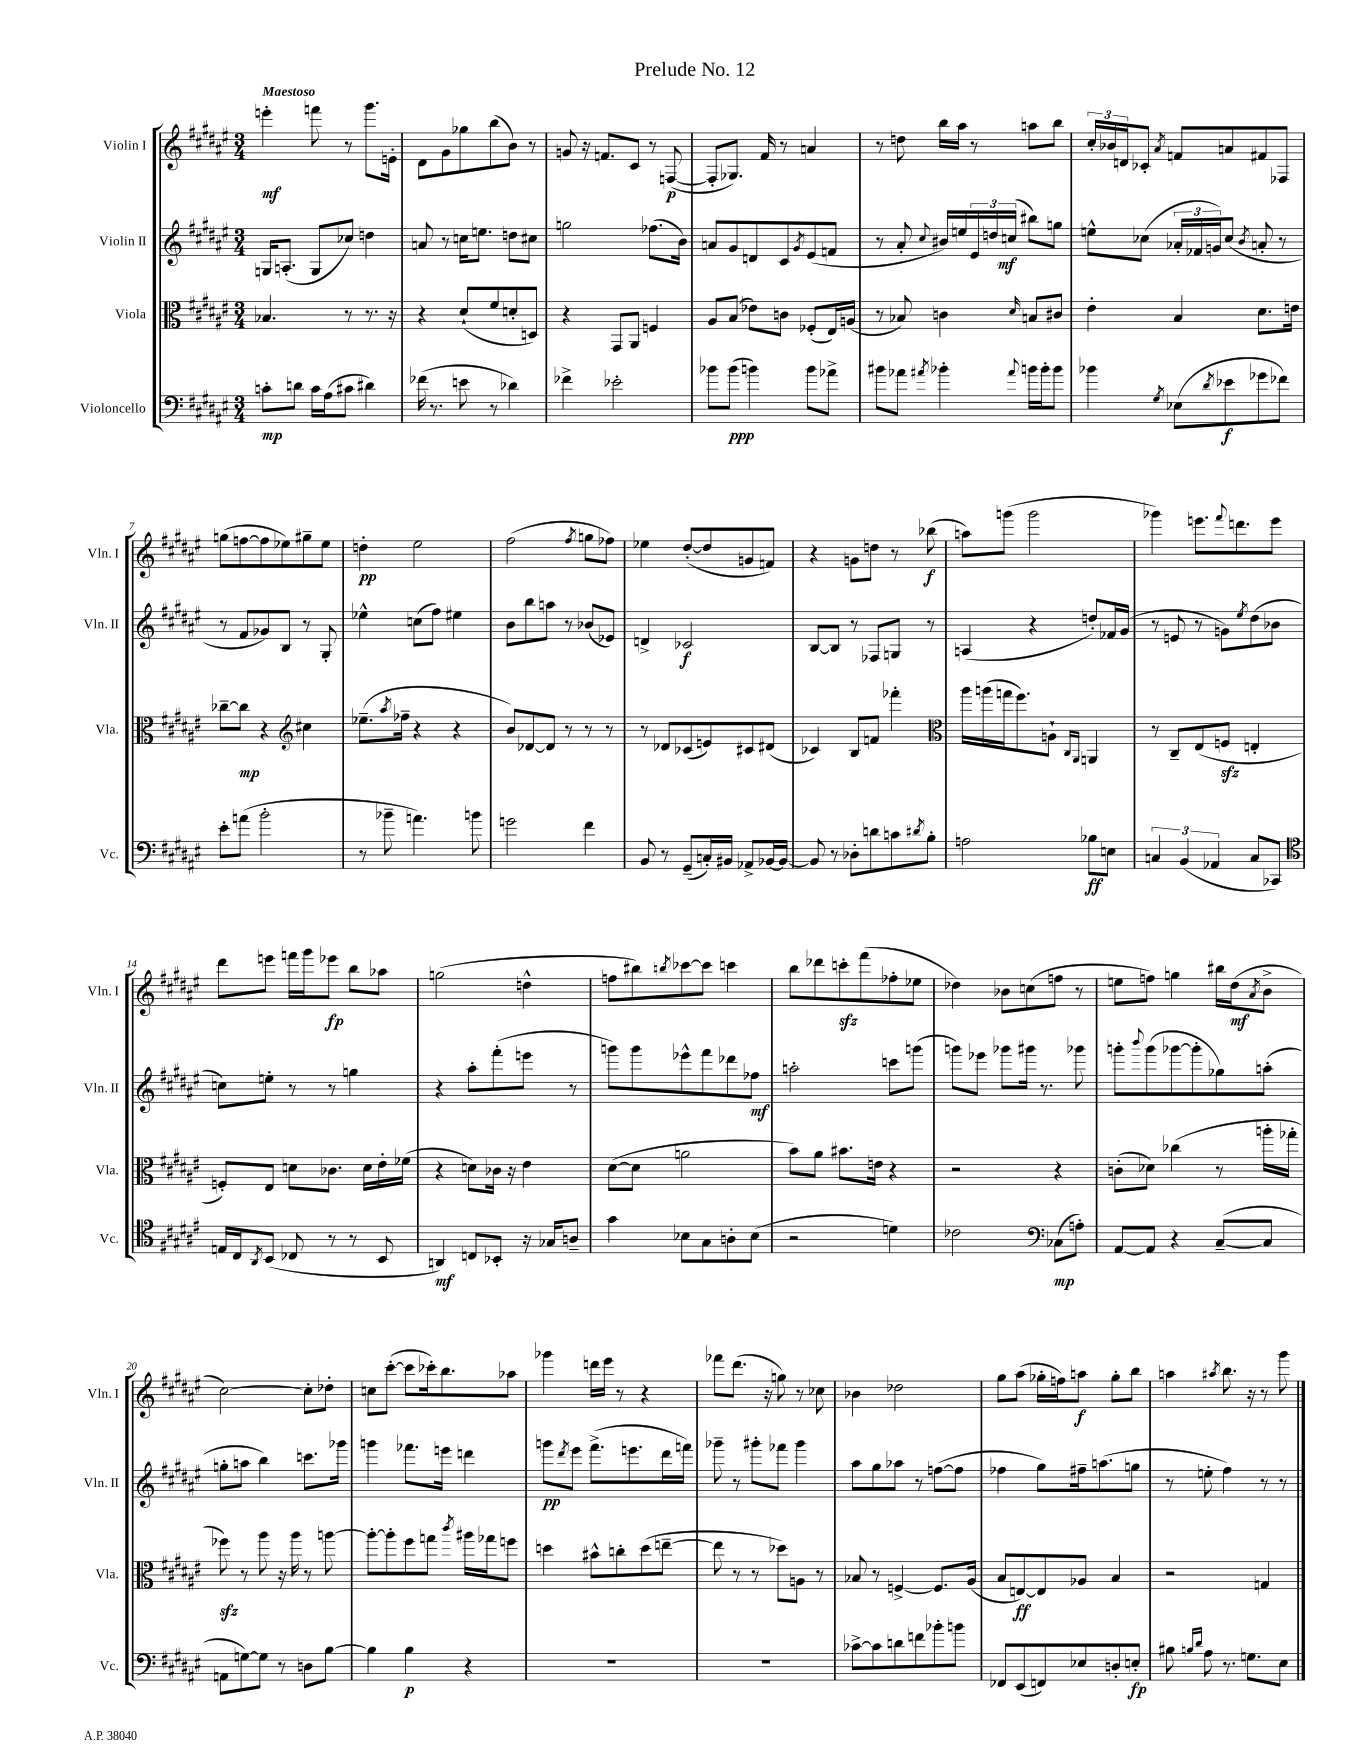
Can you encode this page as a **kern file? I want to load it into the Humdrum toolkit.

**kern	**kern	**kern	**kern
*staff4	*staff3	*staff2	*staff1
*clefF4	*clefC3	*clefG2	*clefG2
*k[f#c#g#d#a#e#]	*k[f#c#g#d#a#e#]	*k[f#c#g#d#a#e#]	*k[f#c#g#d#a#e#]
*M3/4	*M3/4	*M3/4	*M3/4
8c'\L	4.B-/	16G/LK	4eee'\
.	.	(8.A'/J	.
8d\J	.	.	.
16c\LL	.	8G/L	8fff\
(16A#\J	.	.	.
8c#\J	8r	8cc-/J)	8r
4d#\)	8.r	4dd\	8.ggg#\L
.	16r	.	16e'\Jk
=	=	=	=
(16f-\	4r	8a/	8d#\L
8.r	.	.	.
.	.	8r	8g#\
8e\	(8d#`/L	16cc\LK	8gg-\
.	.	8.ee\J	.
8r	8f#/	.	(8bb\
4d-\)	8d'/	8dd\L	8b\J)
.	8D/J)	8cc#\J	8r
=	=	=	=
4f-^\	4r	2gg\	8g/
.	.	.	16r
.	.	.	8.f/L
2e-'\	8GG#/L	.	.
.	8AA#/J	.	8c#/J
.	4F/	(8.ff-\L	8r
.	.	.	([8F/
.	.	16b\Jk)	.
=	=	=	=
8b-\L	8A#/L	8a/L	8F'/]L
(8b-\J	(8B/J	8g#/	8.G-/J)
4b\)	8e-\L)	8d/	.
.	.	.	16f#/
.	8c\J	8c#/	8r
.	.	8qg#/	.
8b\L	(8F-'/L	(8e#/	4a/
8a-^\J	16E#/L)	8f/J	.
.	(16A/JJ	.	.
=	=	=	=
8b#\L	8r	8r	8r
8a-\J	8B-/)	8a#'/	8dd\
8qa#/	.	8qqcc#/	.
4b-'\	4c\	16b#/LL)	16bb\LL
.	.	16ee/	16aa#\JJ
.	.	24e#/	8r
.	.	24dd/	.
.	.	(24cc/JJ	.
8qqa#/	16qqd#/	.	.
16b\LL	8B/L	8bb#\L)	8aa\L
16b'\J	.	.	.
8b\J	8c#/J	8gg\J	8bb\J
=	=	=	=
4b-\	4e#'\	8ee^^\L	24cc#'/LL
.	.	.	24b-/
.	.	.	24d/J
.	.	(8cc-\J	8c-'/J
8qG#/	.	.	8qa#/
(8E-\L	4B/	24a-'/LL	8f/L
.	.	24f-/	.
.	.	24g/J)	.
8qd#/	.	.	.
8e-\	.	(8cc-/J	8a/
.	.	8qb/	.
8g-\	8.d#\L	8a'/	8f#/
8f-\J)	.	8r	8F-/J
.	16e\Jk	.	.
=	=	=	=
8e#'\L	[8cc-~\L	8r	(8gg\L
(8a\J	8cc-\]J	8f#/L	[8ff\
2b'\	4r	8g-/)	8ff\]
.	.	8B/J	8ee-\)
*	*clefG2	*	*
.	4cc#\	8r	8gg#~\
.	.	8G#'/	8ee-\J
=	=	=	=
8r	(8.ee-~\L	4ee-^^\	4dd'\
8b-~\	.	.	.
.	8qaa#/	.	.
.	16ff-~\Jk	.	.
4.a\)	4r	(8cc\L	2ee#\
.	.	8ff#\J)	.
.	4r	4ee#\	.
8b\	.	.	.
=	=	=	=
2g\	8b/L)	8b\L	(2ff#\
.	[8d-/	8bb\	.
.	8d-/]J	8aa\J	.
.	8r	8r	.
.	.	.	8qff#/
4f#\	8r	(8b-/L	8gg\L
.	8r	8e-/J)	8ff-\J)
=	=	=	=
8BB/	8r	4d^/	4ee-\
8r	8d-/L	.	.
(8GG#~/L	(8c-/	2c-/	([8dd#'/L
16C'/L)	8e/)	.	8dd#/]
16BB#/JJ	.	.	.
8AA-^/L	8c#/	.	8g/
[16BB-/L	(8d#/J	.	8f/J)
16BB-/_JJ	.	.	.
=	=	=	=
8BB-/]	4c-/)	[8B/L	4r
8r	.	8B/]J	.
8D-'\L	8B/L	8r	8g\L
8d\	8f/J	8F-/L	8dd\J
8c\	4fff-'\	8G/J	8r
8qd#/	.	.	.
8B'\J	.	8r	(8bb-\
=	=	=	=
*	*clefC3	*	*
2A\	16aa#\LL	(4A/	8aa\L)
.	(16aa\	.	.
.	16gg\J	.	(8ggg\J
.	8.ff#\)	.	.
.	.	4r	2ggg\
.	8A`\J	.	.
.	16qqC#/LL	.	.
.	16qqAA#/JJ	.	.
8B-\L	4AA/	8dd'/L)	.
8E\J	.	16f-/L	.
.	.	(16g#/JJ	.
=	=	=	=
6C/	8r	8r	4ggg-\)
.	8C#~/L	8e/	.
(6BB/	.	.	.
.	(8E#/	8r	8.eee\L
6AA-/	.	.	.
.	8F/J	8g\L)	.
.	.	.	8qqfff#/
.	.	.	8.ddd\
.	.	8qee#/	.
8C/L	4E'/	(8dd#\	.
8CC-/J)	.	8b-\J	8eee\J
=	=	=	=
*clefC4	*	*	*
16E/LL	8F'/L)	8cc\L)	8ddd#\L
16C#/J	.	.	.
8qAA#/	.	.	.
(8BB/J	8E#/J	8ee'\J	8eee\J
8C-/	8d\L	8r	16fff\LL
.	.	.	16ggg#\J
8r	8.c-\J	8r	8eee-\J
8r	.	4gg\	8bb\L
.	16d\LL	.	.
8BB/	16e#'\	.	8aa-\J
.	(16f-\JJ	.	.
=	=	=	=
4AA/)	4r	4r	(2gg\
8C/L	8d\L)	8aa#'\L	.
8BB-'/J	16c-\Jk	(8fff#'\	.
.	16r	.	.
16r	4e#\	8eee\J	4dd^^\
16G-/LK	.	.	.
8A~/J	.	8r	.
=	=	=	=
4g#\	([8d#\L	8ggg\L)	8ff\L
.	8d#\]J	8ggg\	8bb#\)
.	.	.	8qbb/
8B-\L	2a\	8eee-^^\	[8ccc-\
8G#\	.	8fff#\	8ccc-\]J
8A'\	.	8ddd-\	4ccc\
(8B-\J	.	8ff-\J	.
=	=	=	=
2r	8b\L)	2aa'\	8bb\L
.	8a#\J	.	8ddd-\
.	8.b#\L	.	8ccc'\
.	.	.	(8fff#\
.	16e\Jk	.	.
4d\)	4r	8ccc\L	8ff-'\
.	.	(8ggg\J	8ee-\J
=	=	=	=
2c-\	2r	8ggg\L)	4dd-\)
.	.	8eee-\J	.
.	.	8ggg-\L	8b-\L
.	.	16ggg#\Jk	(8cc\
.	.	8.r	.
*clefF4	*	*	*
(8C-\L	4r	.	8ff\J
8A'\J)	.	8ggg-\	8r
=	=	=	=
[8AA#/L	(8c'\L	8ggg'\L	8ee\L
.	.	8qqbbb/	.
8AA#/]J	8d-\J)	(8ggg\	8ff\J)
4r	(4cc-\	[8ggg-\	4gg\
.	.	8ggg-'\]	.
([8C#~/L	8r	8gg-\)	16bb#\LL
.	.	.	(16dd#\J
.	.	.	8qa#/
8C#/]J	16aa'\LL	(8aa'\J	8b^\J
.	16gg-'\JJ	.	.
=	=	=	=
8AA\L	8ff-\)	8gg'\L	[2cc#\)
[8G\)	8r	8aa\J	.
8G\]J	8aa#\	4bb\)	.
8r	16r	.	.
.	16aa#\	.	.
8D\L	8r	8.ccc\L	8cc#'\]L
[8B\J	[8aa\	.	8dd-'\J
.	.	16ggg-\Jk	.
=	=	=	=
4B\]	8aa'\_L	4ggg\	8cc\L
.	8aa'\]	.	([8ccc#'\J
4B\	8ff#\	8.fff-\L	8ccc#\]L
.	8gg\J	.	16ccc-'\k)
.	.	16eee\Jk	8.bb\
.	8qccc#/	.	.
4r	16aa#\LL	4ddd\	.
.	16gg-\J	.	.
.	8ff\J	.	8aa-\J
=	=	=	=
2.r	4dd\	8ggg\L	4ggg-\
.	.	8qddd#/	.
.	.	8eee#\J	.
.	8b#^^\L	(8.fff#^\L	16ddd\LL
.	.	.	16eee#\JJ
.	8cc'\	.	8r
.	.	8.eee\	.
.	(8dd\	.	4r
.	[8ee~\J	16ddd#\L	.
.	.	16fff\JJ)	.
=	=	=	=
2.r	8ee\]	8ggg-~\	8fff-\L
.	8r	8r	(8.ddd#\J
.	8r	8ggg#'\L	.
.	.	.	16r
.	8dd-\L)	8fff-\J	8gg\)
.	8A\J	4ggg#\	8r
.	8r	.	8cc-\
=	=	=	=
[8c-^\L	8B-/	8aa#\L	4b-\
8c-\]	8r	8gg#\	.
8d\	[4F^/	8aa-\J	2dd-\
8f\	.	8r	.
8b-'\	8.F/]L	([8ff\L	.
8b\J	.	8ff\]J	.
.	(16A#/Jk	.	.
=	=	=	=
8FF-/L	8B/L	4ff-\	8gg#\L
(8EE#/	[8E/)	.	(8aa#\J
8FF/)	8E/]	8gg#\L)	16gg-'\LL
.	.	.	16ff\J)
8E-/	8A-/J	16ff#~\k	8aa\J
.	.	(8.aa\	.
8D'/	4B/	.	8gg-'\L
8E'/J	.	8gg\J	8bb\J
=	=	=	=
8B#\	2r	8r	4aa\
16qqB/LL	.	.	.
16qqd#/JJ	.	.	.
8A#\	.	8ee'\	.
.	.	.	8qaa#/
8.r	.	4ff#\)	8.bb\
8.G\L	.	.	16r
.	4G/	8r	8r
8E#\J	.	8r	8ggg#\
==	==	==	==
*-	*-	*-	*-
